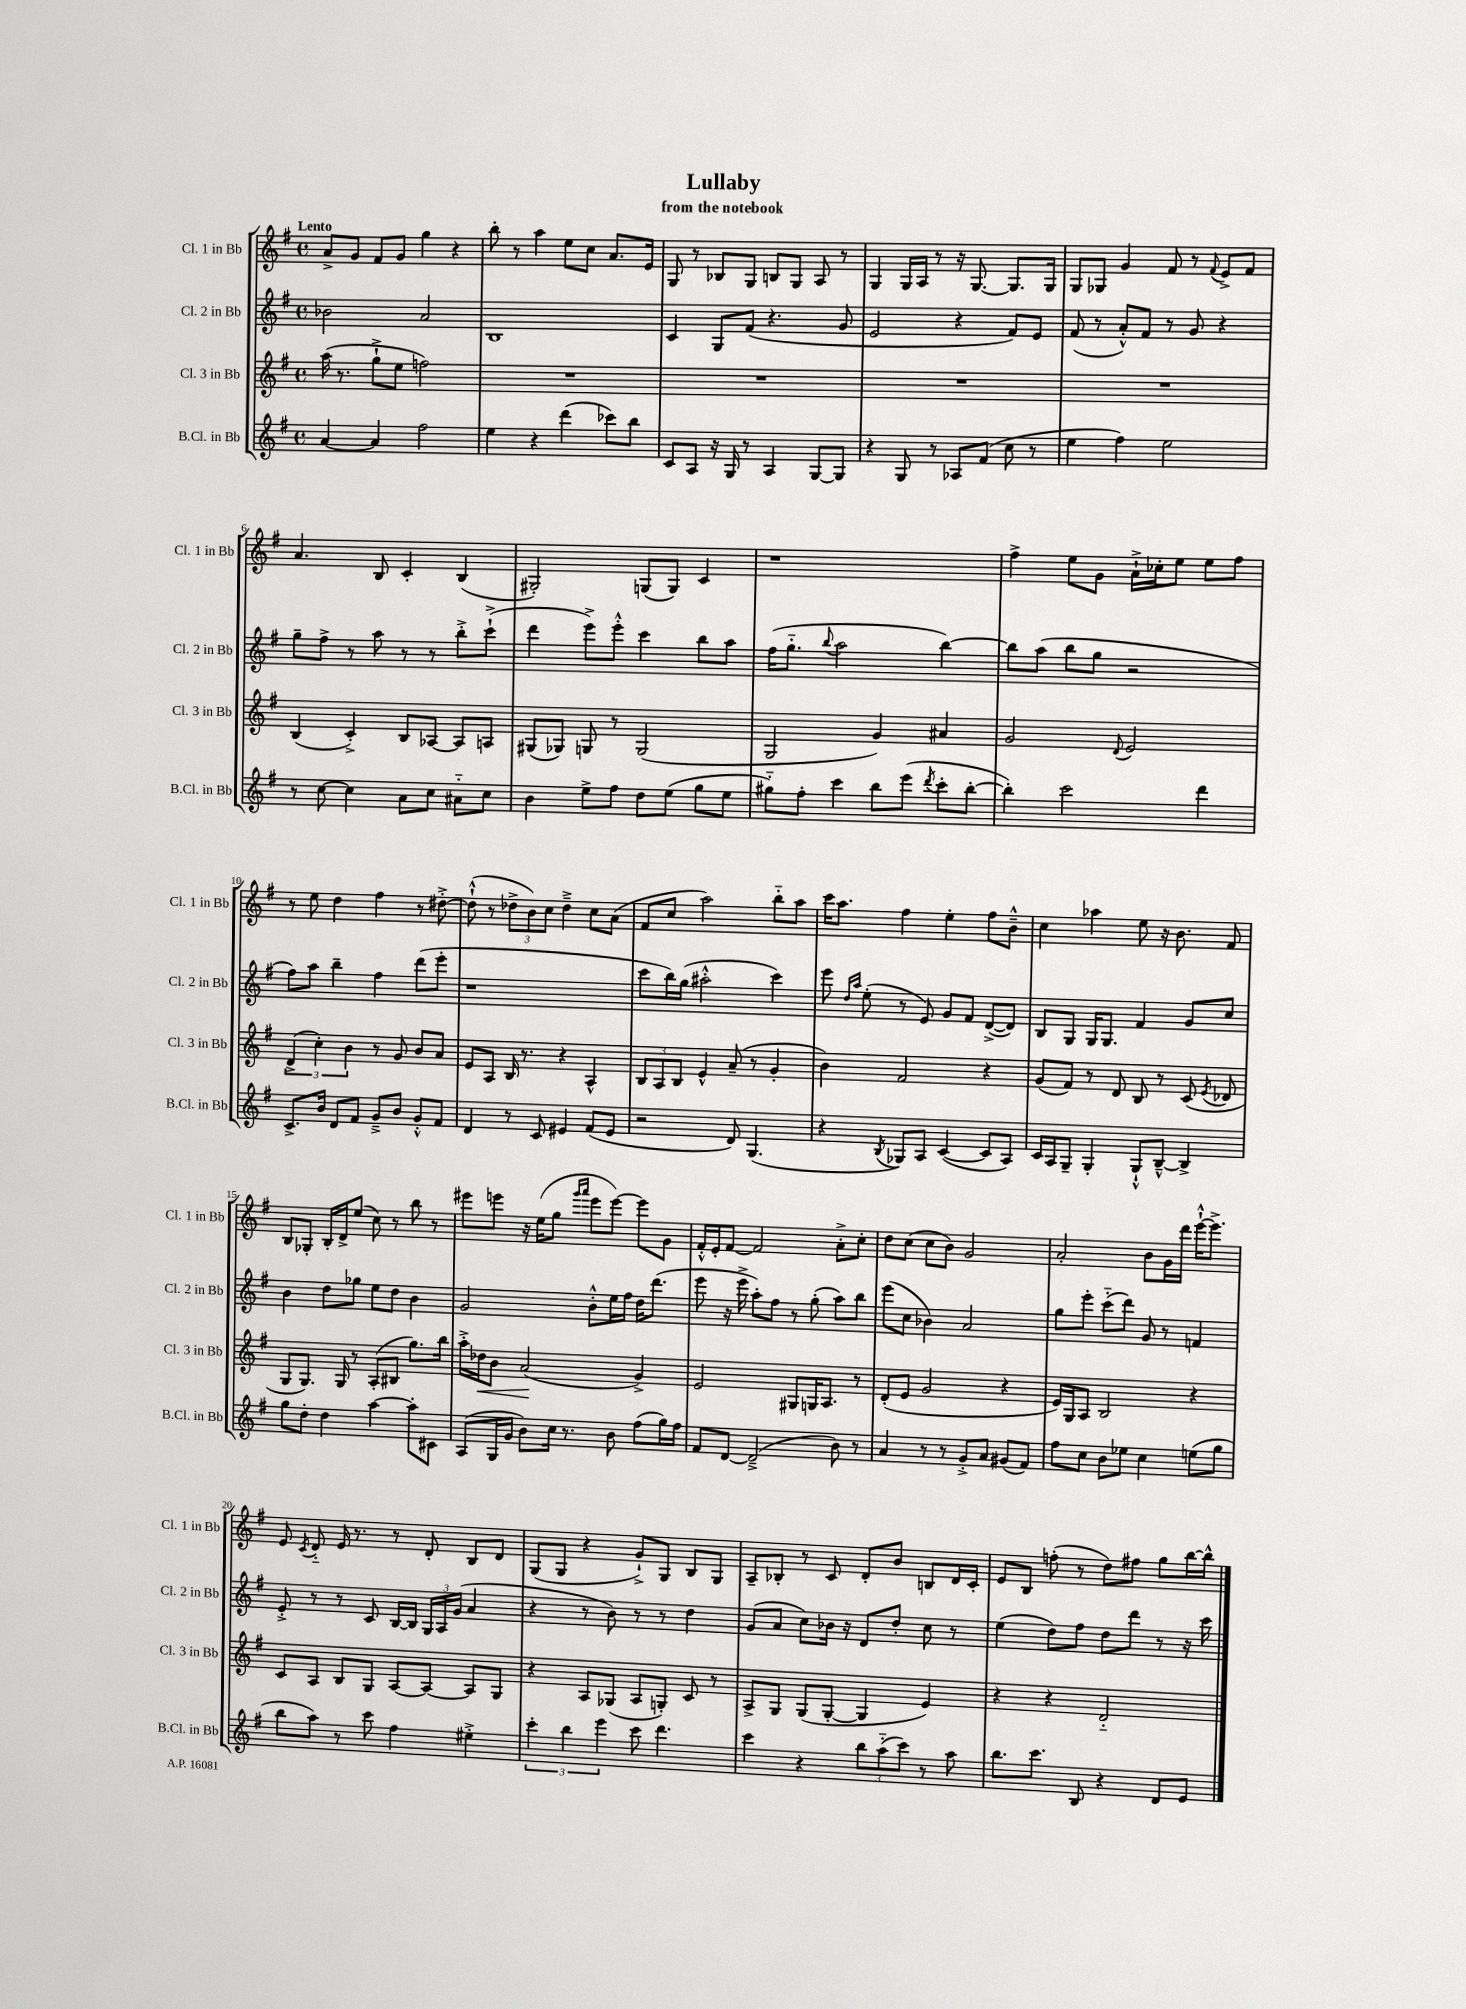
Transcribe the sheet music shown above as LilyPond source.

\header { title = "Lullaby" subtitle = "from the notebook" }
<<
\new StaffGroup <<
\new Staff = "s0" \with { instrumentName = "Cl. 1 in Bb" shortInstrumentName = "Cl. 1 in Bb" } {
    \clef treble \key g \major \defaultTimeSignature \time 4/4 \tempo "Lento"
    \autoBeamOff a'8[-> g'8] fis'8[ g'8] g''4 r4 |
    b''8-. r8 a''4 e''8[ c''8] a'8.[ e'16] |
    g8 r8 bes8[ g8] b8[ g8] a8 r8 |
    g4 g16[ a16] r8 r16 g8.~ g8.[ g16] |
    g8[ ges8] g'4 fis'8 r8 \appoggiatura { fis'8 } e'8[-> fis'8] |
    a'4. b8 c'4-. b4( |
    gis2-.) g8[( g8]) c'4 |
    r1 |
    fis''4-> e''8[ g'8] a'16[-!-> ces''16-. e''8] e''8[ fis''8] |
    r8 e''8 d''4 fis''4 r8 dis''8~-.-> |
    dis''8-!-^( r8 \tuplet 3/2 { des''8[-> b'8) c''8] } des''4---> c''8[ a'8]( |
    fis'8[ c''8] a''2) b''8[-_ a''8] |
    c'''16[ a''8.] fis''4 e''4-. fis''8[ b'8]---^ |
    c''4 aes''4 e''8 r16 b'8. fis'8 |
    b8[ ges8]-. b16[-. d'16-> e''8]( c''8) r8 b''8 r8 |
    eis'''8[ e'''8] r16 e''16[( g''8] \grace { g'''16[ a'''16] } e'''8[ e'''8]~) e'''8[ g'8] |
    fis'16[-.-^ e'16-. fis'8]~ fis'2 a'8[-.-> c''8]-. |
    d''8[ c''8]( c''8[ b'8]) g'2 |
    a'2-. b'8[ g'16 d'''16] e'''16[~-!-^ e'''8.]-> |
    e'8 \acciaccatura { c'8 } d'8-_ e'16 r8. r8 d'8-. b8[ d'8] |
    g8[( g8] r4 g'8[-!->) g8] b8[ g8] |
    a8[-- bes8]-. r8 c'8 d'8[-. b'8] b8[ d'16 c'16]-. |
    e'8[ b8] f''8-.( r8 d''8[) fis''8] g''8[ b''16~ b''16]-^ \bar "|." |
}
\new Staff = "s1" \with { instrumentName = "Cl. 2 in Bb" shortInstrumentName = "Cl. 2 in Bb" } {
    \clef treble \key g \major \defaultTimeSignature \time 4/4
    \autoBeamOff bes'2 a'2 |
    b1 |
    c'4 g8[ fis'8]( r4. g'8 |
    e'2 r4 fis'8[) e'8] |
    fis'8( r8 a'8[-.-^) fis'8] r8 g'8 r4 |
    g''8[-- fis''8]-> r8 a''8 r8 r8 b''8[-.-> c'''8]-!->( |
    d'''4 e'''8[->) e'''8]-.-^ c'''4 b''8[ a''8] |
    fis''16[( g''8.]-_ \appoggiatura { b''8 } a''2 b''4~) |
    b''8[ a''8]( b''8[ g''8] r2 |
    fis''8[) a''8] b''4-- fis''4 d'''8[( e'''8]-. |
    r1 |
    c'''8[ b''16) g''16]( ais''2-.-^ c'''4) |
    e'''8 \grace { d''16[ a''16] } e''8-.( r8 e'8) g'8[ fis'8] d'8[~->( d'8]) |
    b8[ g8] g16[ g8.] fis'4 g'8[ c''8] |
    b'4 d''8[ ges''8] e''8[ d''8] b'4 |
    g'2 b'8[-.-^ e''16 fis''16] d''16[ d'''8.]( |
    e'''8 r16 e'''16-> a''8[-.) fis''8] r8 g''8-.( a''8[) b''8] |
    e'''8[( c''8] bes'4) a'2 |
    g''8[ e'''8]-. c'''8[-_( d'''8]) g'8 r8 f'4 |
    e'8-.-> r8 r8 c'8 b16[~ b16] \tuplet 3/2 { g16[ a16 g'16]( } a'4 |
    r4 r8 b'8) r8 r8 d''4 |
    g'8[( a'8] c''8[) bes'16] r16 d'8[ d''8]-. c''8 r8 |
    e''4( d''8[) fis''8] d''8[ d'''8] r8 r16 c'''16 \bar "|." |
}
\new Staff = "s2" \with { instrumentName = "Cl. 3 in Bb" shortInstrumentName = "Cl. 3 in Bb" } {
    \clef treble \key g \major \defaultTimeSignature \time 4/4
    \autoBeamOff a''16( r8. g''8[-!-> e''8] f''2) |
    R1 |
    R1 |
    R1 |
    R1 |
    b4( c'4-.->) b8[ aes8]~ aes8[ a8] |
    gis8[( ges8]) g8 r8 g2( |
    g2 g'4) ais'4 |
    g'2 \appoggiatura { d'8 } e'2 |
    \tuplet 3/2 { d'4->( c''4-.) b'4 } r8 g'8 b'8[ a'8] |
    e'8[ a8] b16 r8. r4 a4-^ |
    \tuplet 3/2 { b8[ a8 b8] } e'4-^ a'8--( r8 g'4-. |
    b'4) fis'2 r4 |
    g'8[( fis'8]) r8 d'8 b8 r8 c'8( \acciaccatura { e'8 } des'8 |
    g8[ g8.]) g16 r8 a8[-.( bis8] g''8.[) b''16] |
    a''16[-.-> des''16\< b'8] a'2\!( g'4->) |
    e'2 gis8[ g16 a8.] r8 |
    d'8[-.( e'8] g'2 r4 |
    e'16[) g16 a8] b2 r4 |
    c'8[ a8] b8[ g8] a8[~ a8]~ a8[ g8] |
    r4 a8[ ges8]( a8[ g8]-.) c'8 r8 |
    a8[-> g8] g8[( g8]~-. g4 e'4) |
    r4 r4 d'2-_ \bar "|." |
}
\new Staff = "s3" \with { instrumentName = "B.Cl. in Bb" shortInstrumentName = "B.Cl. in Bb" } {
    \clef treble \key g \major \defaultTimeSignature \time 4/4
    \autoBeamOff a'4~ a'4 fis''2 |
    e''4 r4 d'''4( ces'''8[) b''8] |
    c'8[ a8] r16 g16 r8 a4 g8[~ g8] |
    r4 g8 r8 aes8[ fis'8]( c''8 r8 |
    e''4 fis''4) e''2 |
    r8 c''8~ c''4 a'8[ c''8] ais'8[-_ c''8] |
    b'4 e''8[-> fis''8] d''8[ e''8]( g''8[ e''8] |
    gis''8[-_) fis''8]-. c'''4 b''8[ e'''8]( \acciaccatura { d'''8 } c'''8[-. b''8]~-. |
    b''4-.) c'''2 d'''4 |
    c'8.[-> b'16] d'8[ fis'8] g'8[---> b'8] g'8[-.-^ fis'8] |
    d'4 r8 c'8 eis'4 fis'8[( eis'8] |
    r2 d'8) g4.( |
    r4 \acciaccatura { b8 } ges8[) a8] c'4~( c'8[ a8]) |
    c'16[ a16 g8]-- g4-. g8[-!-^ b8]~---^ b4-> |
    g''8[ d''8]-. d''4 a''4~ a''8[-. cis'8] |
    a8[( g16 g'16] b'8[) c''16] r8. b'8 fis''8[( g''16) fis''16] |
    fis'8[ d'8]~ d'2--->( b'8) r8 |
    a'4 r8 r8 g'8[-.-> a'8] gis'8[( fis'8]) |
    fis''8[ c''8] b'8[ ees''8] c''4 e''8[( g''8] |
    b''8[ a''8]) r8 c'''8 fis''4 eis''4-.-> |
    \tuplet 3/2 { c'''4-. b''4 e'''4 } c'''8 d'''4. |
    c'''4 r4 \tuplet 3/2 { b''8[ a''8-_( c'''8]) } r8 a''8 |
    b''8.[ c'''8.] b8 r4 d'8[ e'8] \bar "|." |
}
>>
>>
